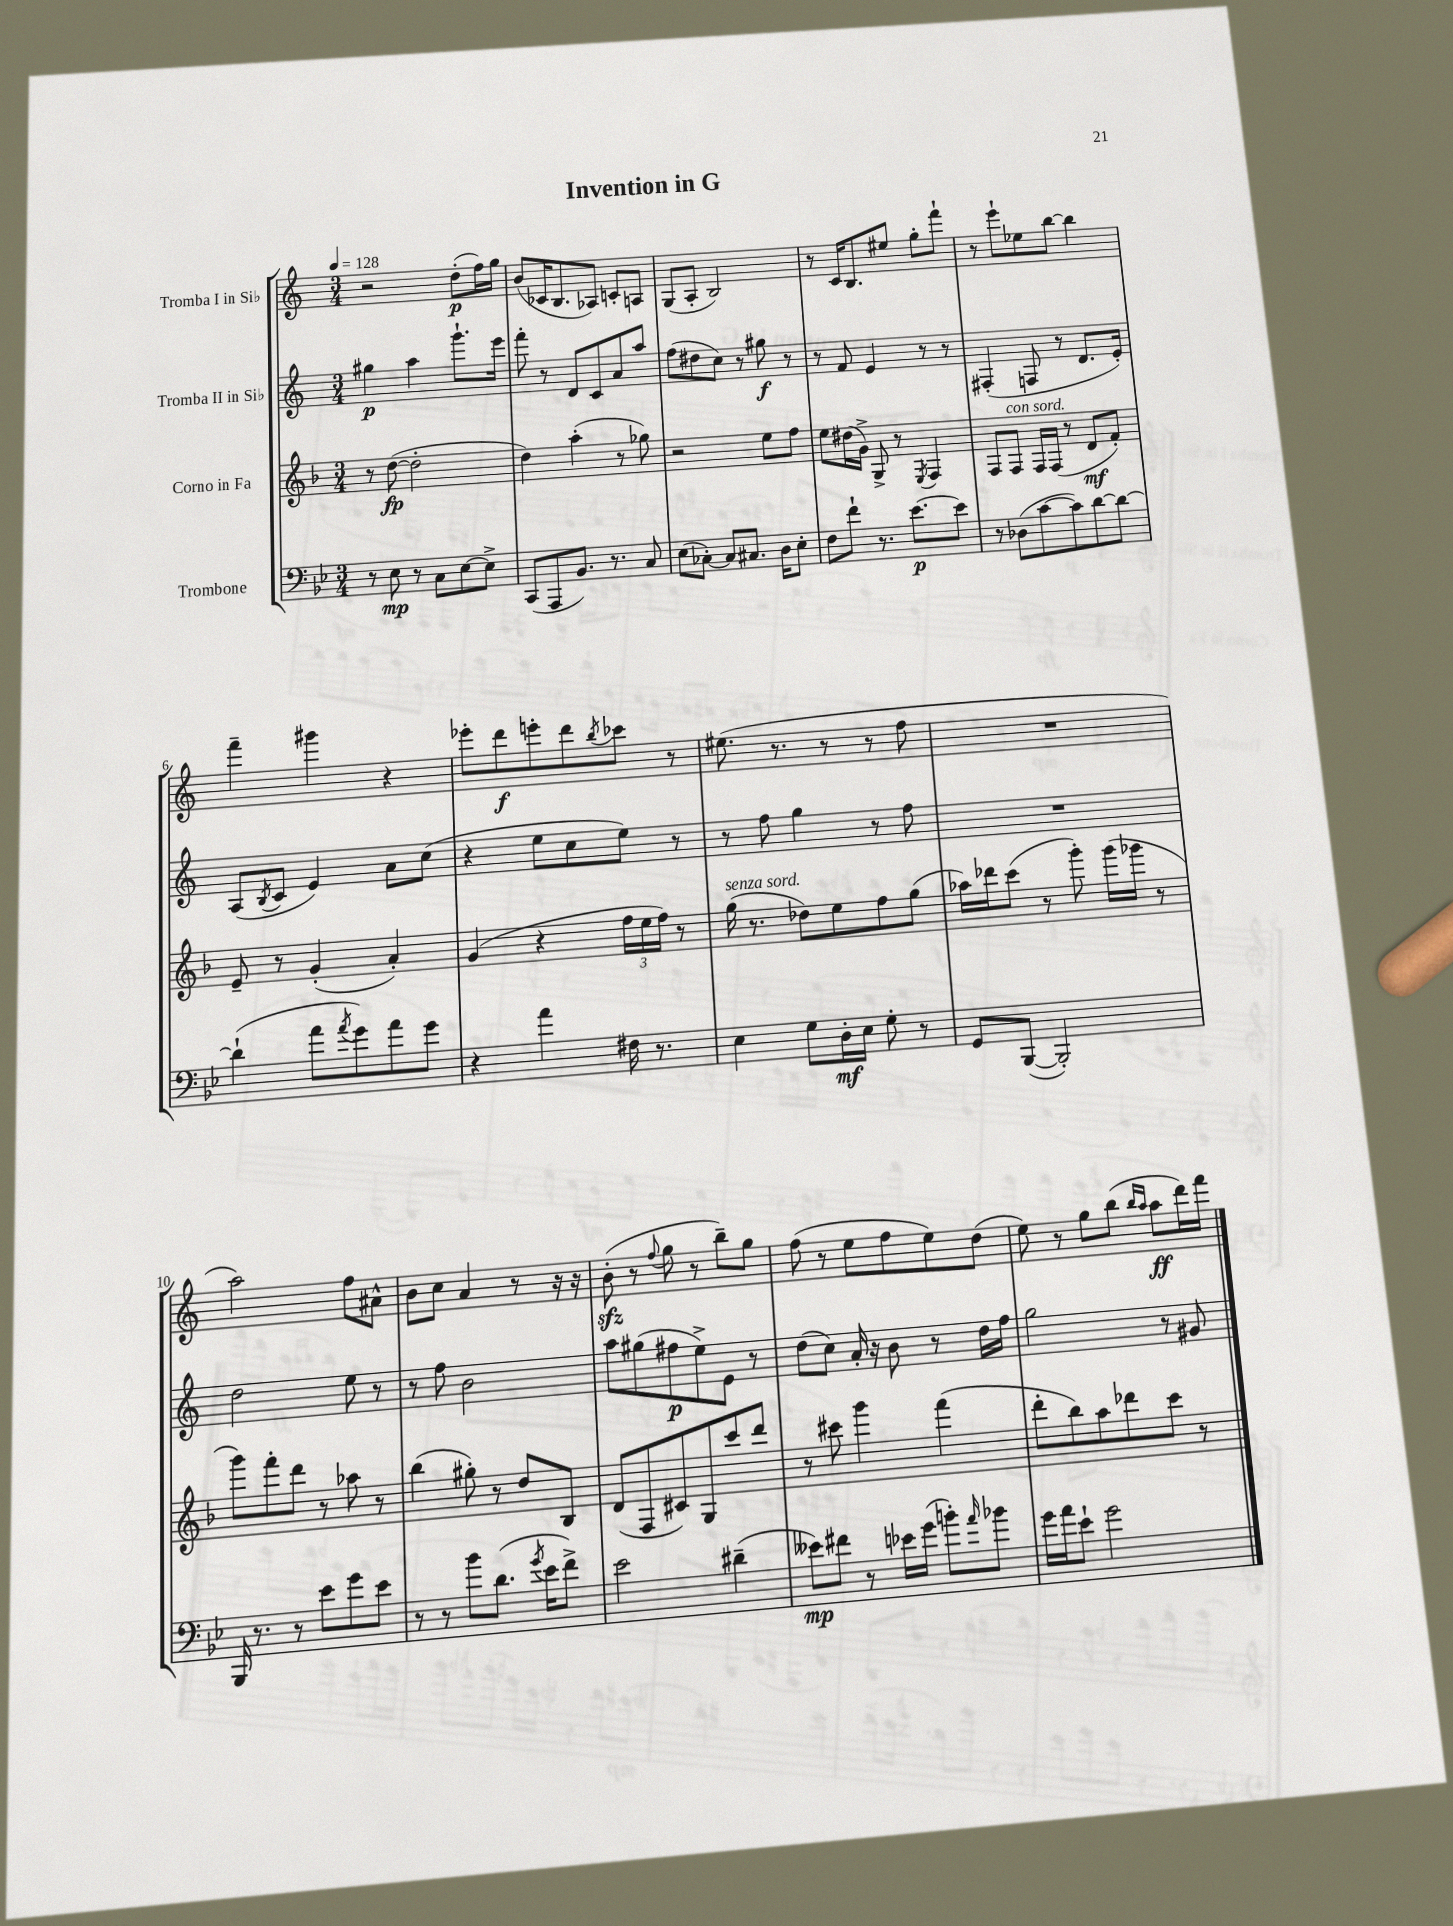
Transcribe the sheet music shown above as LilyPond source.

\header { title = "Invention in G" }
<<
\new StaffGroup <<
\new Staff = "s0" \with { instrumentName = "Tromba I in Sib" } {
    \clef treble \key c \major \numericTimeSignature \time 3/4 \tempo 4 = 128
    r2 d''8-.\p( f''16) g''16 |
    b'8( ces'16 b8. aes8) c'8-. a8 |
    g8( a8-. b2) |
    r8 c'16 b8. eis''8 g''8-. f'''8-! |
    r8 e'''8-! ees''8 b''8~ b''4 |
    f'''4-- gis'''4 r4 |
    ees'''8-. d'''8\f e'''8-. d'''8 \acciaccatura { b''8 } ces'''8 r8 |
    eis''8.( r8. r8 r8 f''8 |
    R2. |
    a''2) f''8 ais'8-^ |
    b'8 c''8 a'4 r8 r16 r16 |
    b'8-.\sfz( r8 \appoggiatura { f''8 } g''8 r8 b''8--) g''8 |
    f''8( r8 e''8 f''8 e''8) d''8( |
    e''8) r8 g''8 b''8( \grace { b''16 a''16 } a''8\ff d'''16) f'''16 \bar "|." |
}
\new Staff = "s1" \with { instrumentName = "Tromba II in Sib" } {
    \clef treble \key c \major \numericTimeSignature \time 3/4
    gis''4\p a''4 g'''8.-! e'''16 |
    f'''8-. r8 d'8 c'8 a'8 a''8 |
    f''8( dis''8 c''8) r8 gis''8\f r8 |
    r8 f'8 e'4 r8 r8 |
    fis4-.( f8 r8 d'8. e'16-.) |
    a8( \acciaccatura { b8 } c'8 e'4) a'8 c''8( |
    r4 e''8 c''8 e''8) r8 |
    r8 f''8 g''4 r8 f''8 |
    R2. |
    d''2 e''8 r8 |
    r8 f''8 b'2 |
    a''8 gis''8( fis''8\p e''8->) e'8 r8 |
    d''8( c''8) a'16-. r16 b'8 r8 d''16 f''16 |
    g''2 r8 gis'8 \bar "|." |
}
\new Staff = "s2" \with { instrumentName = "Corno in Fa" } {
    \clef treble \key f \major \numericTimeSignature \time 3/4
    r8 d''8~\fp( d''2-. |
    d''4) a''4-.( r8 ges''8) |
    r2 e''8 f''8 |
    e''8 dis''16( g'16->) g8-> r8 \acciaccatura { e8 } f4 |
    f8 f8^\markup { \italic "con sord." } f16 f16( r8 d'8\mf f'8-.) |
    e'8-- r8 g'4-.( a'4-.) |
    g'4( r4 \tuplet 3/2 { f''16 e''16 f''16) } r8 |
    g''16^\markup { \italic "senza sord." }( r8. des''8) e''8 f''8 g''8( |
    aes''16) des'''16 c'''8( r8 g'''8-.) g'''16( ges'''16 r8 |
    g'''8) f'''8-. d'''8 r8 aes''8 r8 |
    bes''4( gis''8-.) r8 d''8 bes8 |
    d'8( f8 cis'8) g8 c'''8 d'''8 |
    r8 cis'''8 g'''4 f'''4( |
    d'''8-. bes''8) a''8 des'''8 c'''8 r8 \bar "|." |
}
\new Staff = "s3" \with { instrumentName = "Trombone" } {
    \clef bass \key bes \major \numericTimeSignature \time 3/4
    r8 ees8\mp r8 c8 ees8~ ees8-> |
    c,8( a,,8 bes,8.) r8. c8 |
    ees8( ces8~-.) ces8 cis8. d16 ees8-. |
    f8 f'8-! r8. ees'8.~\p ees'8 |
    r8 des8( c'8~ c'8) d'8~ d'8~ |
    d'4-!( a'8 \acciaccatura { a'8 } g'8) a'8 g'8 |
    r4 a'4 fis16 r8. |
    ees4 g8 d16-.\mf ees16 g8-. r8 |
    g,8 bes,,8~( bes,,2-.) |
    bes,,16 r8. r8 ees'8 g'8 ees'8 |
    r8 r8 bes'8 d'8.( \acciaccatura { g'8 } ees'16 f'8->) |
    ees'2 dis'4--( |
    eeses'8\mp) fis'8 r8 ees'16 g'16( b'8-.) \grace { a'16 } bes'8 |
    g'16 a'16 ees'8-! g'2 \bar "|." |
}
>>
>>
